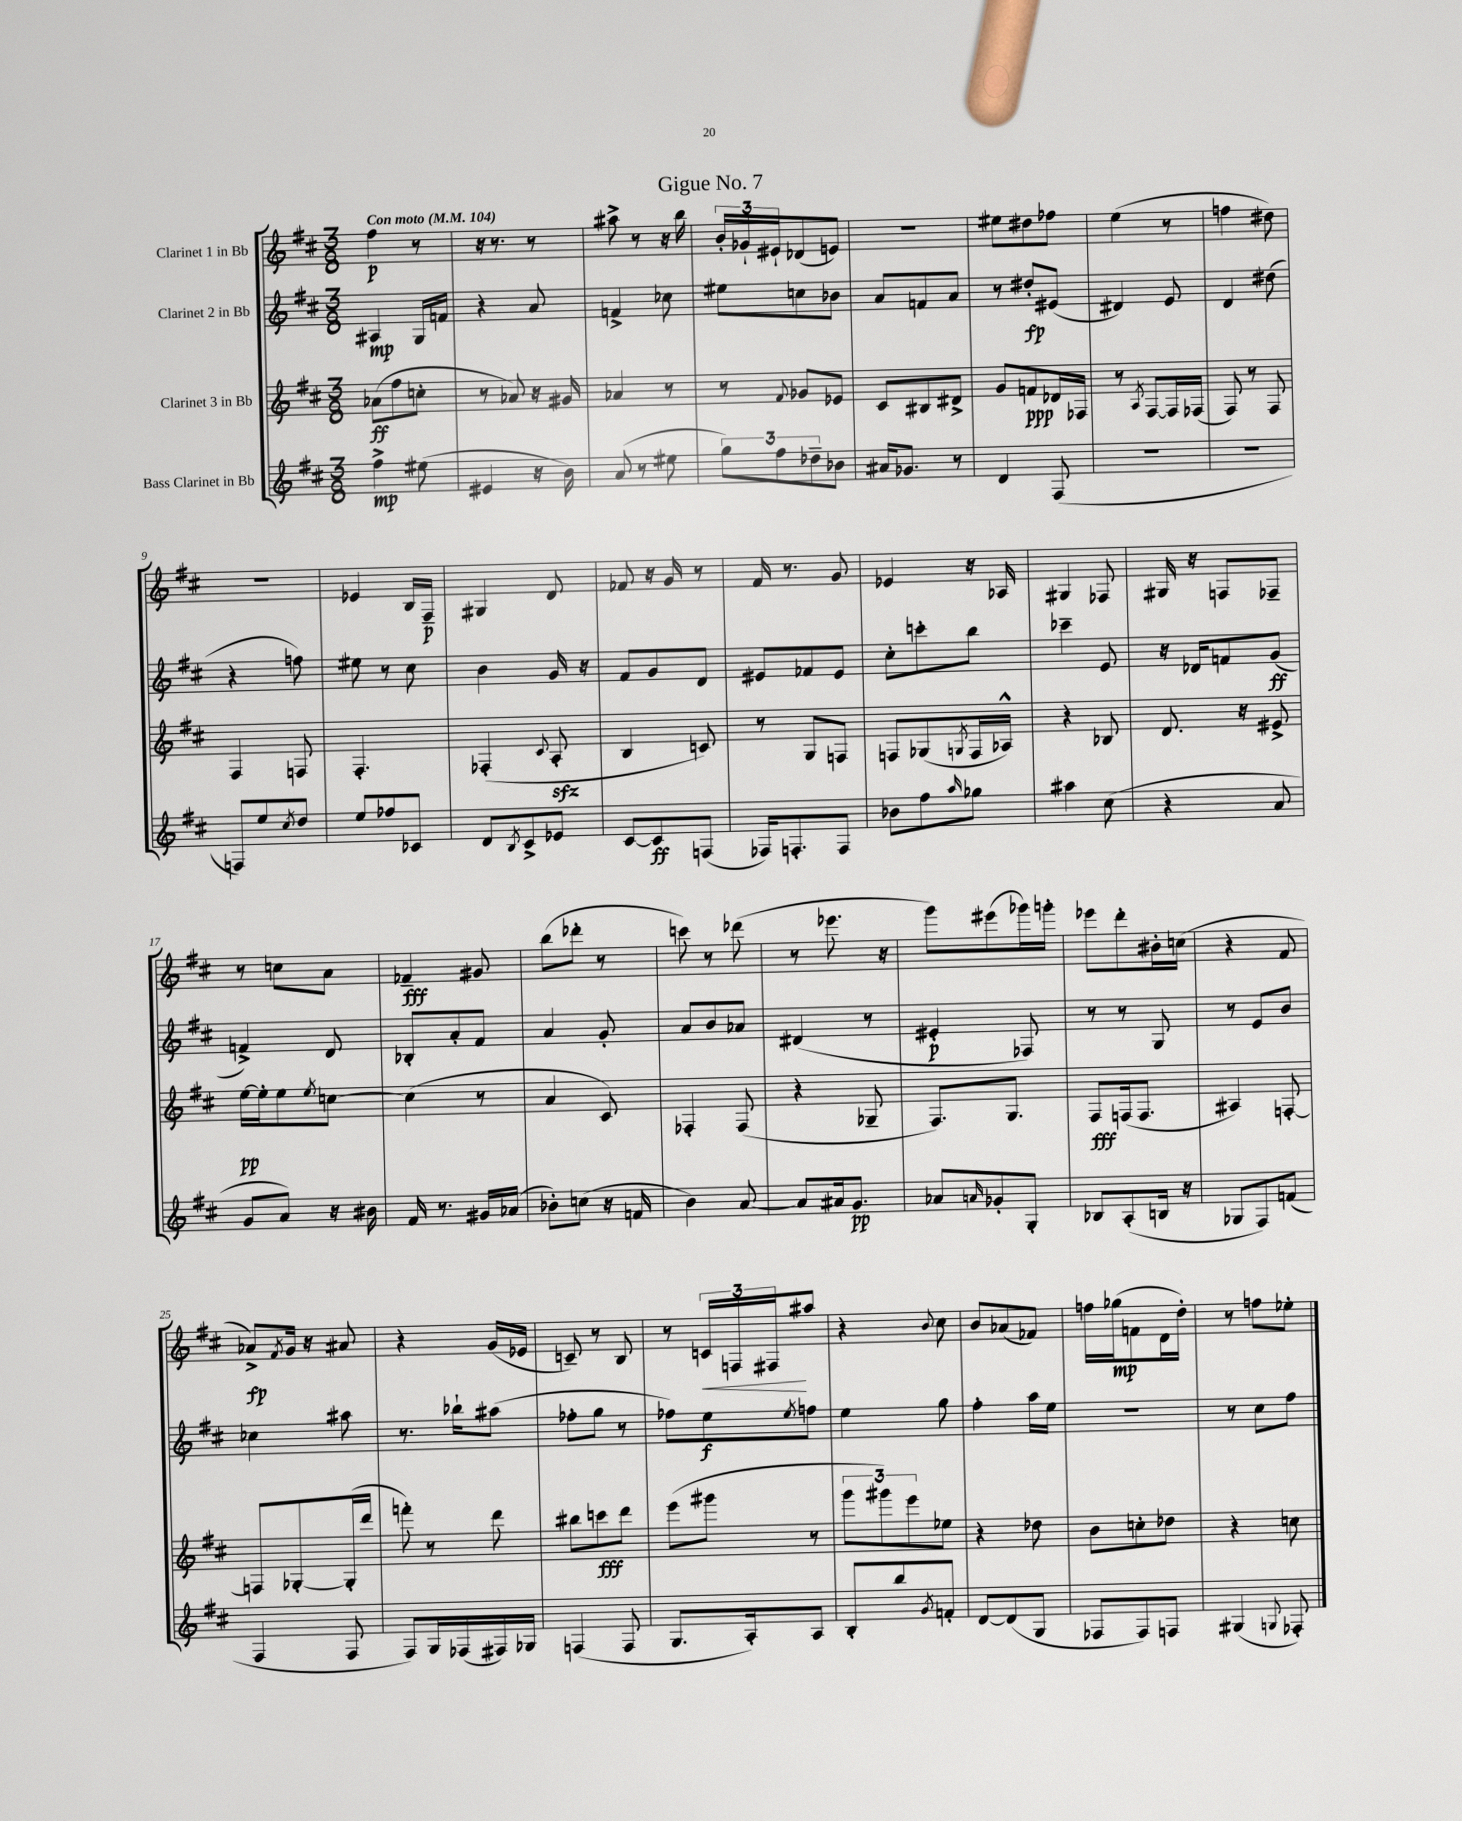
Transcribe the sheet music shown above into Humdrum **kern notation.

**kern	**dynam	**kern	**dynam	**kern	**dynam	**kern	**dynam
*part4	*part4	*part3	*part3	*part2	*part2	*part1	*part1
*staff4	*staff4	*staff3	*staff3	*staff2	*staff2	*staff1	*staff1
*I"Bass Clarinet in Bb	*	*I"Clarinet 3 in Bb	*	*I"Clarinet 2 in Bb	*	*I"Clarinet 1 in Bb	*
*clefG2	*	*clefG2	*	*clefG2	*	*clefG2	*
*k[f#c#]	*	*k[f#c#]	*	*k[f#c#]	*	*k[f#c#]	*
*M3/8	*	*M3/8	*	*M3/8	*	*M3/8	*
*MM104	*	*MM104	*	*MM104	*	*MM104	*
=1	=1	=1	=1	=1	=1	=1	=1
!	!	!	!	!	!	!LO:TX:a:B:t=Con moto	!
4ff#^\	mp	(8a-X\L	ff	4A#X/	mp	4ff#\	p
.	.	8ff#\	.	.	.	.	.
(8ee#X\	.	8ccn'\J	.	16G/LL	.	8r	.
.	.	.	.	16fn/JJ	.	.	.
=2	=2	=2	=2	=2	=2	=2	=2
4e#X/	.	8r	.	4r	.	16r	.
.	.	.	.	.	.	8.r	.
.	.	8a-X/)	.	.	.	.	.
16r	.	16r	.	8a/	.	8r	.
16b\)	.	16g#X/	.	.	.	.	.
=3	=3	=3	=3	=3	=3	=3	=3
(8a/	.	4a-X/	.	4fn^/	.	8aa#X^\	.
8r	.	.	.	.	.	8r	.
8ee#X\	.	8r	.	8cc-X\	.	16r	.
.	.	.	.	.	.	16bb\	.
=4	=4	=4	=4	=4	=4	=4	=4
12gg\L)	.	8r	.	8ee#X\L	.	24b'/LL	.
.	.	.	.	.	.	24g-X`/	.
12ff#\	.	.	.	.	.	24e#X`/J	.
.	.	8qqf#/	.	.	.	.	.
.	.	8g-X/L	.	8ccn\	.	(8d-X/	.
12dd-X~\	.	.	.	.	.	.	.
8b-X\J	.	8e-X/J	.	8b-X\J	.	8en/J)	.
=5	=5	=5	=5	=5	=5	=5	=5
16a#X/KL	.	8c#/L	.	8a/L	.	4.r	.
8.g-X/J	.	.	.	.	.	.	.
.	.	8B#X/	.	8fn/	.	.	.
8r	.	8d#X^/J	.	8a/J	.	.	.
=6	=6	=6	=6	=6	=6	=6	=6
4d/	.	8g/L	.	8r	.	8ee#X\L	.
.	.	8fn/	ppp	8dd#X'/L	fp	8dd#X\	.
(8F#/	.	16d-X/L	.	(8e#X/J	.	8ff-X\J	.
.	.	16F-X/JJ	.	.	.	.	.
=7	=7	=7	=7	=7	=7	=7	=7
4.r	.	8r	.	4d#X/)	.	(4ee\	.
.	.	8qA/	.	.	.	.	.
.	.	[8F#/L	.	.	.	.	.
.	.	16F#/L]	.	8e/	.	8r	.
.	.	(16F-X/JJ	.	.	.	.	.
=8	=8	=8	=8	=8	=8	=8	=8
4.r	.	8F#/)	.	4d/	.	4ffn\	.
.	.	8r	.	.	.	.	.
.	.	8F#/	.	(8dd#X\	.	8dd#X\)	.
!!LO:LB:g=z
=9	=9	=9	=9	=9	=9	=9	=9
8Fn/L)	.	4F#/	.	4r	.	4.r	.
8ee/	.	.	.	.	.	.	.
8qcc#/	.	.	.	.	.	.	.
8dd/J	.	8Fn/	.	8ffn\)	.	.	.
=10	=10	=10	=10	=10	=10	=10	=10
8ee/L	.	4.F#'/	.	8ee#X\	.	4e-X/	.
8ff-X/	.	.	.	8r	.	.	.
8c-X/J	.	.	.	8cc#\	.	16B/LL	.
.	.	.	.	.	.	16F#~/JJ	p
=11	=11	=11	=11	=11	=11	=11	=11
8d/L	.	(4F-X'/	.	4b\	.	4G#X/	.
8qB/	.	.	.	.	.	.	.
8c#^/	.	.	.	.	.	.	.
.	.	8qqc#/	.	.	.	.	.
8e-X/J	.	8Azz'/	.	16g/	.	8d/	.
.	.	.	.	16r	.	.	.
=12	=12	=12	=12	=12	=12	=12	=12
[8c#/L	.	4B/	.	8f#/L	.	8f-X/	.
8c#/]	ff	.	.	8g/	.	16r	.
.	.	.	.	.	.	16g/	.
(8Fn/J	.	8cn/)	.	8d/J	.	8r	.
=13	=13	=13	=13	=13	=13	=13	=13
16F-X/KL)	.	8r	.	8e#X/L	.	16f#/	.
8.Fn'/	.	.	.	.	.	8.r	.
.	.	8G/L	.	8f-X/	.	.	.
8F/J	.	8Fn/J	.	8e#/J	.	8g/	.
=14	=14	=14	=14	=14	=14	=14	=14
8b-X\L	.	8Fn/L	.	8cc#'\L	.	4e-X/	.
8ff#\	.	(8G-X/	.	8cccn'\	.	.	.
16qqaa/	.	8qGn/	.	.	.	.	.
8gg-X\J	.	16F/L	.	8bb\J	.	16r	.
.	.	16A-X^^/JJ)	.	.	.	16A-X/	.
=15	=15	=15	=15	=15	=15	=15	=15
4aa#X\	.	4r	.	4ccc-X~\	.	4G#X/	.
(8cc#\	.	8B-X/	.	8e/	.	8F-X/	.
=16	=16	=16	=16	=16	=16	=16	=16
4r	.	8.d/	.	16r	.	16G#X/	.
.	.	.	.	16d-X/KL	.	16r	.
.	.	.	.	8fn/	.	8Fn/L	.
.	.	16r	.	.	.	.	.
8a/	.	8e#X^/	.	(8g/J	ff	8F-X~/J	.
!!LO:LB:g=z
=17	=17	=17	=17	=17	=17	=17	=17
8g/L	.	[16ee\LL	pp	4fn^/)	.	8r	.
.	.	16ee'\J]	.	.	.	.	.
8a/J)	.	8ee\	.	.	.	8ccn\L	.
.	.	8qee/	.	.	.	.	.
16r	.	[8ccn\J	.	8d/	.	8a\J	.
16b#X\	.	.	.	.	.	.	.
=18	=18	=18	=18	=18	=18	=18	=18
16f#/	.	(4cc\]	.	8B-X'/L	.	4f-X~/	fff
8.r	.	.	.	.	.	.	.
.	.	.	.	8a'/	.	.	.
16g#X/LL	.	8r	.	8f#/J	.	8g#X/	.
(16a-X/JJ	.	.	.	.	.	.	.
=19	=19	=19	=19	=19	=19	=19	=19
8b-X'\L)	.	4a/	.	4a/	.	(8bb\L	.
(8ccn\J	.	.	.	.	.	8ddd-X'\J	.
16r	.	8c#/)	.	8g'/	.	8r	.
16fn/	.	.	.	.	.	.	.
=20	=20	=20	=20	=20	=20	=20	=20
4b\)	.	4F-X'/	.	8a/L	.	8cccn\)	.
.	.	.	.	8b/	.	8r	.
[8a/	.	(8F-/	.	8a-X/J	.	(8ddd-X\	.
=21	=21	=21	=21	=21	=21	=21	=21
8a/L]	.	4r	.	(4d#X/	.	8r	.
16a#X/k	.	.	.	.	.	8.eee-X\	.
8.g/J	pp	.	.	.	.	.	.
.	.	8G-X~/	.	8r	.	.	.
.	.	.	.	.	.	16r	.
=22	=22	=22	=22	=22	=22	=22	=22
8a-X/L	.	8.F#/L)	.	4e#X'/	p	8ggg\L)	.
16qqan/	.	.	.	.	.	.	.
8g-X'/	.	.	.	.	.	(8eee#X\	.
.	.	8.G/J	.	.	.	.	.
8G'/J	.	.	.	8F-X/)	.	16ggg-X\L)	.
.	.	.	.	.	.	16gggn'\JJ	.
=23	=23	=23	=23	=23	=23	=23	=23
8B-X/L	.	8F#/L	fff	8r	.	8eee-X\L	.
(8A'/	.	(16Fn/k	.	8r	.	8ddd'\	.
.	.	8.F/J	.	.	.	.	.
16Bn/Jk	.	.	.	8G/	.	16b#X'\L	.
16r	.	.	.	.	.	(16ccn\JJ	.
=24	=24	=24	=24	=24	=24	=24	=24
8G-X/L	.	4A#X/)	.	8r	.	4r	.
8F#/)	.	.	.	8e/L	.	.	.
(8fn/J	.	[8Fn'/	.	8b/J	.	8f#/	.
!!LO:LB:g=z
=25	=25	=25	=25	=25	=25	=25	=25
4F#/	.	8Fn/L]	.	4cc-X\	.	8a-X^/L)	fp
.	.	.	.	.	.	8qf#/	.
.	.	[8G-X'/	.	.	.	16g/Jk	.
.	.	.	.	.	.	16r	.
8F#/	.	(16G-'/L]	.	8aa#X\	.	8a#X/	.
.	.	16ddd/JJ	.	.	.	.	.
=26	=26	=26	=26	=26	=26	=26	=26
8F#/L)	.	8fffn'\)	.	8.r	.	4r	.
16G/L	.	8r	.	.	.	.	.
(16F-X/	.	.	.	16bb-X`\KL	.	.	.
16F#X/)	.	8ddd\	.	(8aa#X\J	.	(16g/LL	.
16G-X/JJ	.	.	.	.	.	16e-X/JJ	.
=27	=27	=27	=27	=27	=27	=27	=27
(4Fn/	.	8bb#X\L	.	8ff-X'\L	.	8cn~/)	.
.	.	8cccn\	fff	8gg\J	.	8r	.
8F/	.	8ddd\J	.	8r	.	8B/	.
=28	=28	=28	=28	=28	=28	=28	=28
8.G/L	.	(8eee\L	.	8ff-X\L)	.	8r	.
!	!	!	!	!	!	!	!LO:HP:b
.	.	8ggg#X\J	.	8ee\	f	24cn/LL	<
.	.	.	.	.	.	24Fn/	.
16A'/k)	.	.	.	.	.	.	.
.	.	.	.	.	.	24F#X/J	.
.	.	.	.	8qee/	.	.	.
8A/J	.	8r	.	8ffn\J	.	8aa#X/J	[
=29	=29	=29	=29	=29	=29	=29	=29
8B'/L	.	12ggg\L	.	4ee\	.	4r	.
.	.	12ggg#X\)	.	.	.	.	.
8bb/	.	.	.	.	.	.	.
.	.	12eee\	.	.	.	.	.
8qg/	.	.	.	.	.	8qqb/	.
8fn'/J	.	8ee-X\J	.	8gg\	.	8cc#\	.
=30	=30	=30	=30	=30	=30	=30	=30
[8d/L	.	4r	.	4ff#'\	.	8b/L	.
(8d/]	.	.	.	.	.	(8a-X/	.
8G/J	.	8dd-X\	.	16aa\LL	.	8f-X/J)	.
.	.	.	.	16ee\JJ	.	.	.
=31	=31	=31	=31	=31	=31	=31	=31
8F-X/L	.	8b\L	.	4.r	.	16ffn\LL	.
.	.	.	.	.	.	(16gg-X\J	mp
8F-/)	.	8ccn'\	.	.	.	8fn\	.
8Fn/J	.	8dd-X\J	.	.	.	16d\L	.
.	.	.	.	.	.	16dd'\JJ)	.
=32	=32	=32	=32	=32	=32	=32	=32
(4G#X/	.	4r	.	8r	.	8r	.
.	.	.	.	8cc#\L	.	8ffn\L	.
8qqGn/	.	.	.	.	.	.	.
8F-X'/)	.	8ccn\	.	8ff#\J	.	8ee-X'\J	.
==	==	==	==	==	==	==	==
*-	*-	*-	*-	*-	*-	*-	*-
